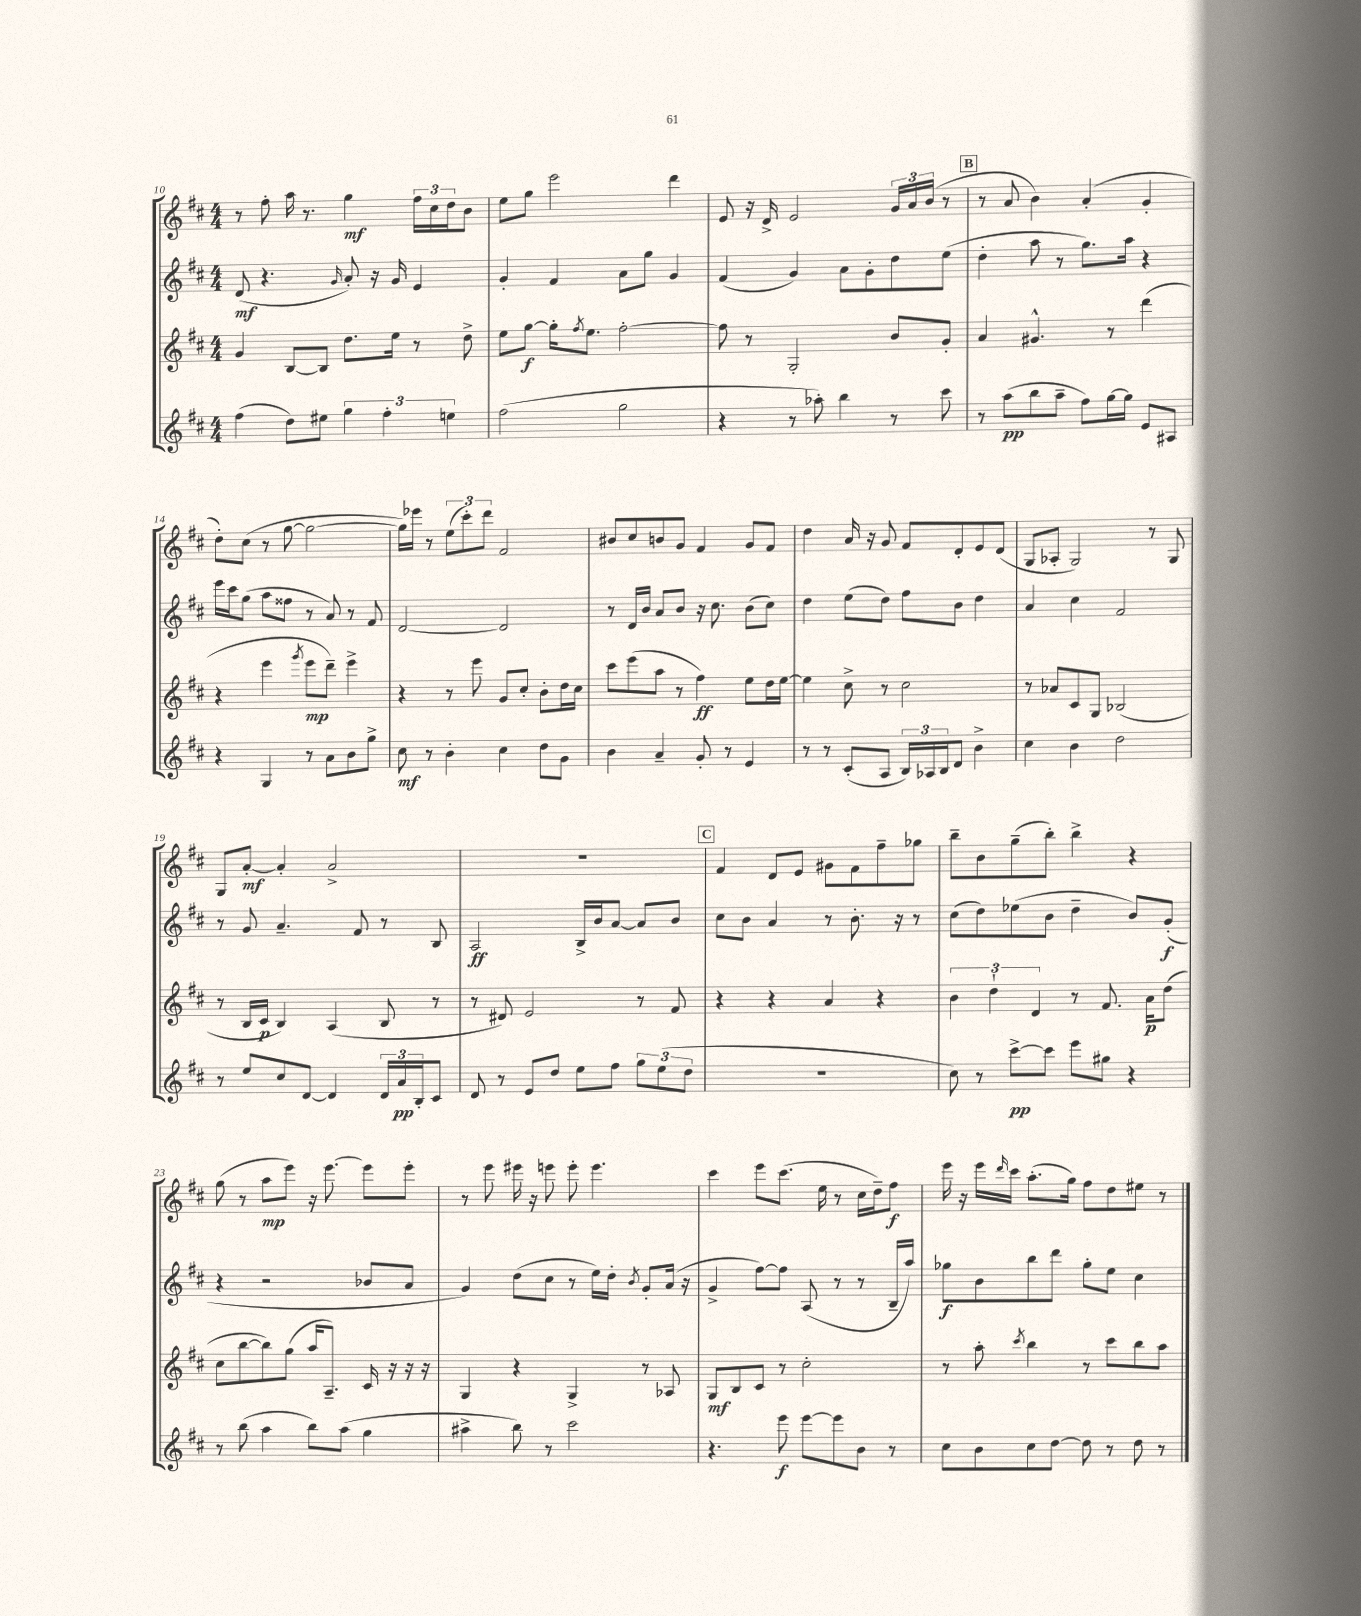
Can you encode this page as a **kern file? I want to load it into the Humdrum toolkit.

**kern	**kern	**kern	**kern
*staff4	*staff3	*staff2	*staff1
*clefG2	*clefG2	*clefG2	*clefG2
*k[f#c#]	*k[f#c#]	*k[f#c#]	*k[f#c#]
*M4/4	*M4/4	*M4/4	*M4/4
(4ff#	4g	(8d	8r
.	.	4.r	8ff#'
8dd)	[8B	.	16aa
.	.	.	8.r
8ee#	8B]	.	.
.	.	16qqg	.
6gg	8.dd	8a')	4gg
.	.	16r	.
6ff#'	.	.	.
.	16ee	16g	.
.	8r	4e	24ff#
.	.	.	24cc#
6ee	.	.	24dd
.	8dd^	.	8b
=	=	=	=
(2ff#	8ee	4g'	8ee
.	[8gg	.	8gg
.	16gg']	4f#	2eee
.	8qff#	.	.
.	8.ee	.	.
2gg	[2ff#'	8a	.
.	.	8gg	.
.	.	4g	4ddd
=	=	=	=
4r	8ff#]	(4f#	8e
.	8r	.	16r
.	.	.	16d^
8r	2G'	4g)	2e
8aa-')	.	.	.
4bb	.	8a	.
.	.	8g'	.
8r	8b	8dd	24g
.	.	.	24a
.	.	.	(24b
8ccc#	8g'	(8ee	8r
=	=	=	=
8r	4a	4dd'	8r
(8aa	.	.	8a
8bb	4.g#^^	8aa	4b)
8aa~	.	8r	.
8ff#)	.	8.gg)	(4a'
[16gg	8r	.	.
16gg]	.	16aa	.
8e	(4ddd	4r	4g'
8A#	.	.	.
=	=	=	=
4r	4r	16eee	8dd')
.	.	16ccc#	.
.	.	(8gg	(8cc#
4G	4eee	8aa	8r
.	.	8ff##	[8gg
.	8qggg	.	.
8r	8eee	8r	2gg_
8a	8ddd~)	8a)	.
8b	4eee^	8r	.
8gg^	.	8f#	.
=	=	=	=
8cc#	4r	[2d	16gg])
.	.	.	16eee-
8r	.	.	8r
4b'	8r	.	(12ee
.	.	.	12ccc#')
.	8eee	.	.
.	.	.	12ddd
4cc#	8g	2d]	2f#
.	8cc#'	.	.
8dd	8b'	.	.
8g	16dd	.	.
.	16cc#	.	.
=	=	=	=
4b	8ccc#	8r	8b#
.	(8eee	16d	8cc#
.	.	16b	.
4a~	8aa	8a	8b
.	8r	8b	8g
8g'	4ff#)	16r	4f#
.	.	8.cc#	.
8r	.	.	.
4e	8ee	(8b	8g
.	16dd	8cc#)	8f#
.	[16ee	.	.
=	=	=	=
8r	4ee]	4dd	4dd
8r	.	.	.
(8c#'	8cc#^	(8ee	16a
.	.	.	16r
8A	8r	8dd)	8g
24B)	2cc#	8ff#	8f#
24A-	.	.	.
24B	.	.	.
8d	.	8b	8d'
4b^	.	4dd	8e
.	.	.	(8d
=	=	=	=
4cc#	8r	4a	8G
.	8a-	.	8A-'
4b	8c#	4cc#	2G)
.	8G	.	.
2dd	(2B-	2f#	.
.	.	.	8r
.	.	.	8G
=	=	=	=
8r	8r	8r	8G
8ee	16B	8g	[8a'
.	16c#	.	.
8cc#	4B)	4.a~	4a']
[8d	.	.	.
4d]	(4A	.	2a^
.	.	8f#	.
24d	8B	8r	.
24a	.	.	.
24B'	.	.	.
8c#	8r	8B	.
=	=	=	=
8d	8r	2A	1r
8r	8d#)	.	.
8e	2e	.	.
8dd	.	.	.
8ee	.	16B^	.
.	.	16b	.
8ff#	.	[8a	.
12gg	8r	8a]	.
(12ee	.	.	.
.	8f#	8b	.
12dd	.	.	.
=	=	=	=
1r	4r	8cc#	4f#
.	.	8b	.
.	4r	4a	8d
.	.	.	8e
.	4a	8r	8g#
.	.	8.b'	8f#
.	4r	.	8ff#~
.	.	16r	.
.	.	8r	8gg-
=	=	=	=
8cc#)	6b	(8cc#	8bb~
8r	.	8dd)	8b
.	6dd`	.	.
[8ccc#^	.	(8ee-	(8gg~
.	6d	.	.
8ccc#]	.	8b	8bb')
8eee	8r	4dd~	4bb^
8gg#	8.f#	.	.
4r	.	8b)	4r
.	16a	.	.
.	(8dd	(8g'	.
=	=	=	=
8r	8cc#	4r	(8gg
(8bb	[8bb	.	8r
4aa	8bb])	2r	8aa
.	(8gg	.	8eee)
8bb)	16aa	.	16r
.	8.A~)	.	[8.eee
(8aa	.	.	.
4gg	16c#	8b-	8eee]
.	16r	.	.
.	16r	8a	8eee'
.	16r	.	.
=	=	=	=
4aa#^	4G	4g)	8r
.	.	.	8eee
8bb)	4r	(8dd	16eee#
.	.	.	16r
8r	.	8cc#	8eee
2ccc#	4G^	8r	8eee'
.	.	16ee)	4.eee
.	.	16dd'	.
.	.	8qb	.
.	8r	8g'	.
.	8A-	(16a	.
.	.	16r	.
=	=	=	=
4.r	8G	4g^	4ccc#
.	8B	.	.
.	8c#	[8ff#)	8eee
8eee	8r	8ff#]	(8.ccc#
[8eee	2cc#'	(8A	.
.	.	.	16ee
8eee]	.	8r	8r
8b	.	8r	16cc#
.	.	.	16dd~)
8r	.	16B~	8ff#
.	.	16aa)	.
=	=	=	=
8cc#	8r	8gg-	16eee
.	.	.	16r
8b	8aa'	8b	16eee
.	.	.	16qqddd
.	.	.	16ccc#
.	8qccc#	.	.
8cc#	4bb	8bb	(8.aa'
[8dd	.	8ddd	.
.	.	.	16gg)
8dd]	8r	8gg-'	8ff#
8r	8ccc#	8ee	8dd
8dd	8bb	4cc#	8ee#
8r	8aa	.	8r
==	==	==	==
*-	*-	*-	*-
